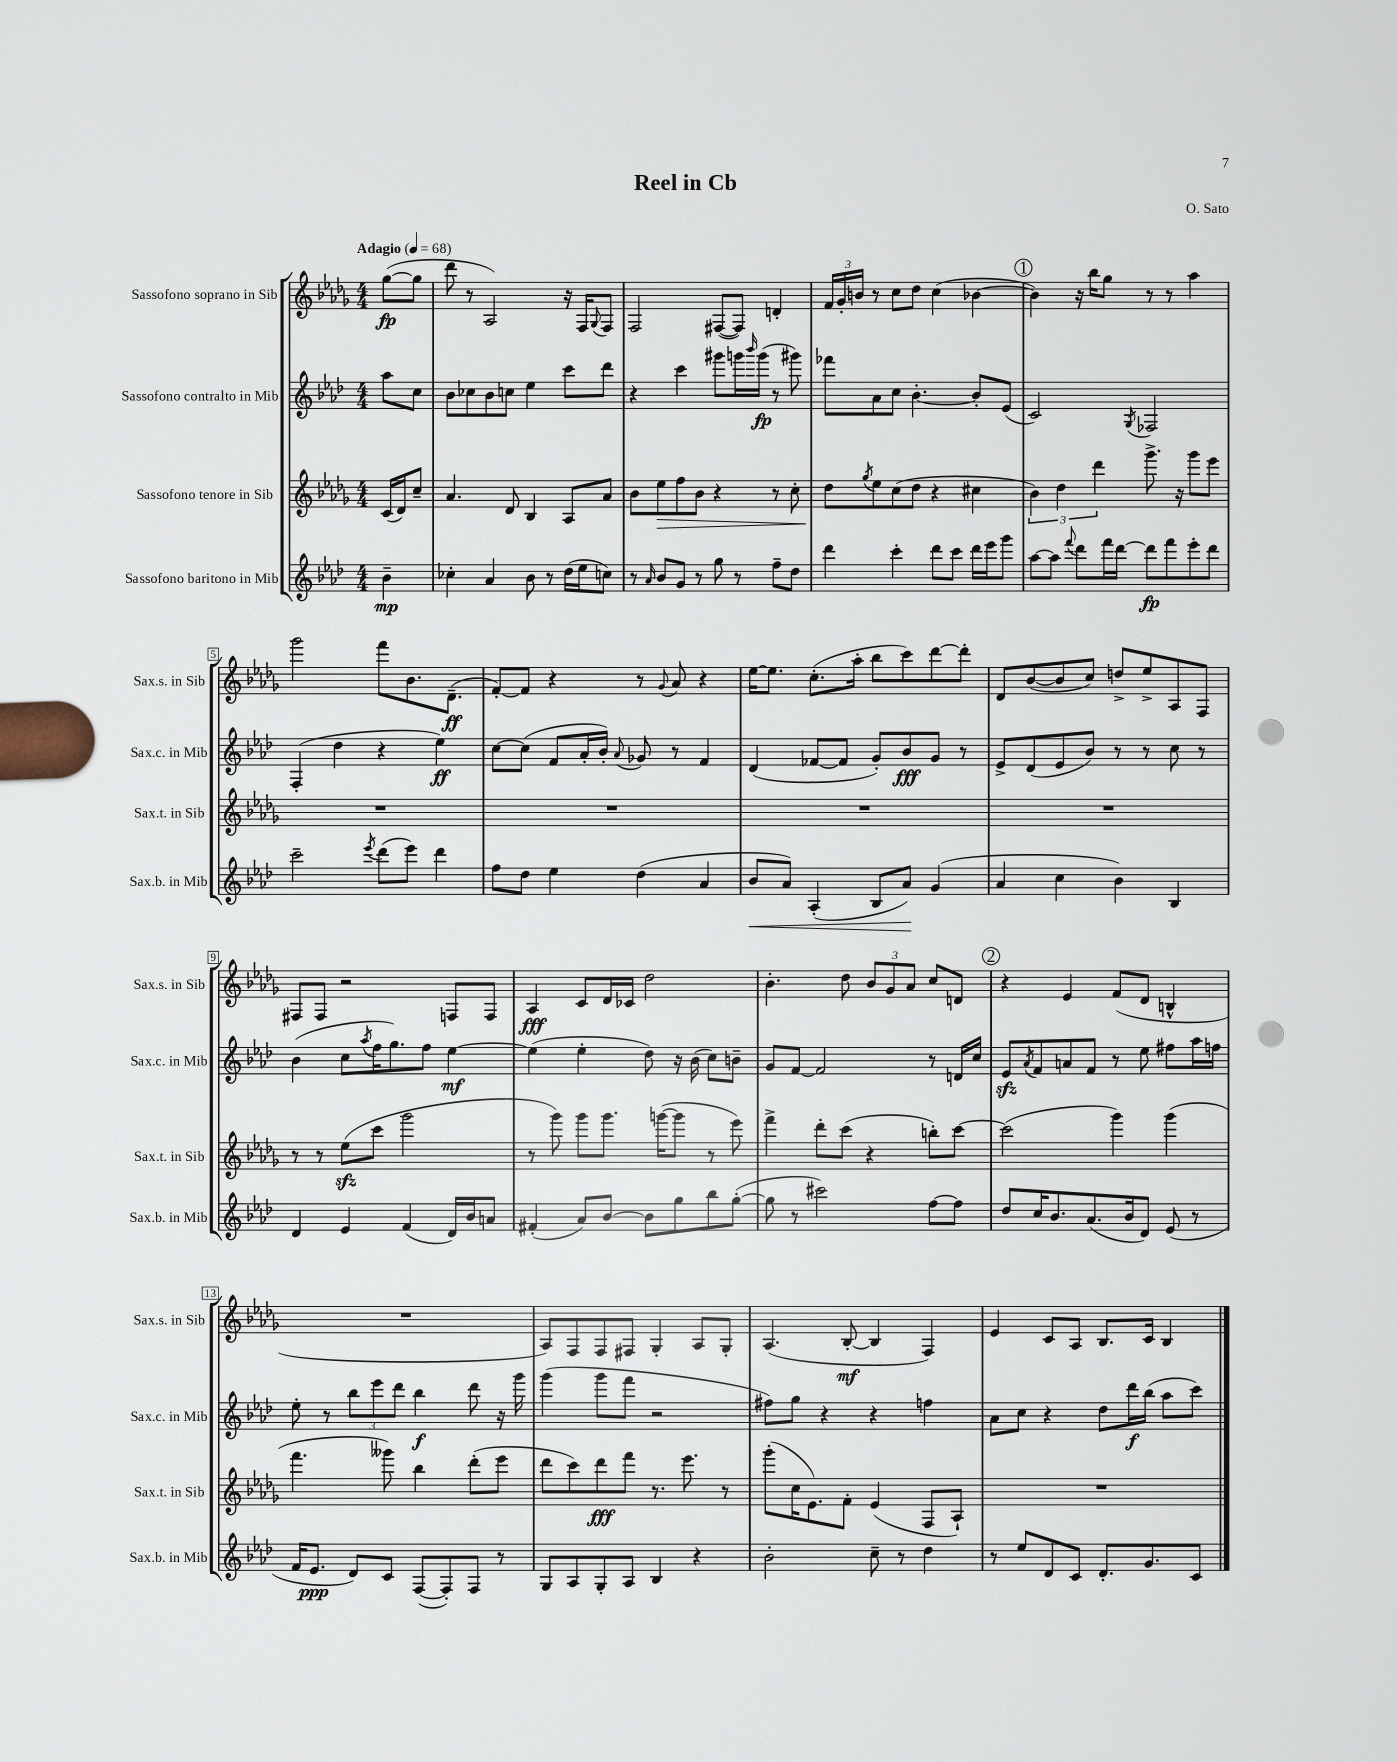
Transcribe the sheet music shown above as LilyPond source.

\header { title = "Reel in Cb" composer = "O. Sato" }
<<
\new StaffGroup <<
\new Staff = "s0" \with { instrumentName = "Sassofono soprano in Sib" shortInstrumentName = "Sax.s. in Sib" } {
    \clef treble \key des \major \numericTimeSignature \time 4/4 \partial 4 \tempo "Adagio" 4 = 68
    ges''8~\fp( ges''8 |
    des'''8 r8 aes2) r16 f16 \appoggiatura { ges8 } f8 |
    f2 fis8~( fis8) d'4-. |
    \tuplet 3/2 { f'16 ges'16-. b'16 } r8 c''8 des''8 c''4( bes'4~ |
    \mark \markup { \circle "1" } bes'4) r16 bes''16 ges''8 r8 r8 aes''4 |
    ges'''2 f'''8 bes'8. des'8.--\ff( |
    f'8~-.) f'8 r4 r8 \appoggiatura { ges'8 } aes'8 r4 |
    ees''16~ ees''8. c''8.-.( aes''16-. bes''8 c'''8) des'''8~ des'''8-. |
    des'8 bes'8~( bes'8 c''8) d''8-> ees''8-> aes8 f8 |
    fis8 fis8 r2 f8 f8 |
    aes4\fff c'8 des'16 ces'16 des''2 |
    bes'4.-. des''8 \tuplet 3/2 { bes'8 ges'8 aes'8 } c''8 d'8 |
    \mark \markup { \circle "2" } r4 ees'4 f'8( des'8 b4-^ |
    R1 |
    aes8) f8 f8 fis8 ges4-. aes8 ges8-. |
    aes4.( bes8~-.\mf bes4 f4) |
    ees'4 c'8 aes8 bes8. c'16 bes4 \bar "|." |
}
\new Staff = "s1" \with { instrumentName = "Sassofono contralto in Mib" shortInstrumentName = "Sax.c. in Mib" } {
    \clef treble \key aes \major \numericTimeSignature \time 4/4 \partial 4
    aes''8 c''8 |
    bes'8 ces''8 bes'8 c''8 ees''4 c'''8 des'''8 |
    r4 c'''4 gis'''8 g'''16 \grace { bes'''16 } g'''16\fp( r8 gis'''8) |
    fes'''8 aes'8 c''8 bes'4.~-. bes'8-. ees'8( |
    \mark \markup { \circle "1" } c'2) \acciaccatura { g8 } fes2 |
    f4-.( des''4 r4 ees''4\ff) |
    c''8~ c''8( f'8 aes'16-. bes'16-.) \appoggiatura { aes'8 } ges'8 r8 f'4 |
    des'4( fes'8~ fes'8 g'8-.) bes'8\fff g'8 r8 |
    ees'8-> des'8( ees'8 bes'8) r8 r8 c''8 r8 |
    bes'4( c''8 \acciaccatura { aes''8 } f''16 g''8.) f''8 ees''4~\mf |
    ees''4( ees''4-. des''8) r16 bes'16( c''8) b'8-- |
    g'8 f'8~ f'2 r8 d'16 c''16 |
    \mark \markup { \circle "2" } ees'8\sfz \acciaccatura { aes'8 } f'8 a'8 f'8 r8 ees''8 fis''8 aes''16 f''16 |
    ees''8-. r8 \tuplet 3/2 { bes''8 ees'''8 des'''8 } bes''4\f des'''8 r16 g'''16 |
    g'''4( g'''8 f'''8 r2 |
    fis''8) g''8 r4 r4 f''4 |
    aes'8 c''8 r4 des''8 des'''16\f bes''16( aes''8 c'''8) \bar "|." |
}
\new Staff = "s2" \with { instrumentName = "Sassofono tenore in Sib" shortInstrumentName = "Sax.t. in Sib" } {
    \clef treble \key des \major \numericTimeSignature \time 4/4 \partial 4
    c'16( des'16) c''8-- |
    aes'4. des'8 bes4 aes8 aes'8 |
    bes'8 ees''8\> f''8 bes'8 r4 r8 c''8-. |
    des''8\! \acciaccatura { ges''8 } ees''8 c''8( des''8 r4 cis''4 |
    \mark \markup { \circle "1" } \tuplet 3/2 { bes'4) des''4 des'''4 } ges'''8.-> r16 ges'''8 ees'''8 |
    R1 |
    R1 |
    R1 |
    R1 |
    r8 r8 ees''8\sfz( c'''8 ges'''2 |
    r8 ges'''8) ges'''8 ges'''8. g'''16~( g'''8 r8 ees'''8) |
    f'''4-> des'''8-. c'''8( r4 b''8-.) c'''8~ |
    \mark \markup { \circle "2" } c'''2( ges'''4) ges'''4( |
    f'''4. geses'''8) bes''4 des'''8-.( ees'''8 |
    des'''8 c'''8) des'''8\fff f'''8 r8. ees'''8. r8 |
    ges'''8-.( c''16 ees'8.) f'8-. ees'4( f8 aes8-!) |
    R1 \bar "|." |
}
\new Staff = "s3" \with { instrumentName = "Sassofono baritono in Mib" shortInstrumentName = "Sax.b. in Mib" } {
    \clef treble \key aes \major \numericTimeSignature \time 4/4 \partial 4
    bes'4--\mp |
    ces''4-. aes'4 bes'8 r8 des''16( ees''16 c''8) |
    r8 \grace { aes'16 } bes'8 g'8 r8 g''8 r8 f''8-- des''8 |
    des'''4 c'''4-. des'''8 c'''8 des'''16 ees'''16 g'''8 |
    \mark \markup { \circle "1" } aes''8~ aes''8 \appoggiatura { f'''8 } des'''8 f'''16 des'''16~ des'''8\fp f'''8 ees'''8-. des'''8 |
    c'''2-- \acciaccatura { ees'''8 } des'''8( ees'''8) des'''4 |
    f''8 des''8 ees''4 des''4( aes'4 |
    bes'8\< aes'8) aes4-.( bes8 aes'8\!) g'4( |
    aes'4 c''4 bes'4) bes4 |
    des'4 ees'4 f'4( des'16) bes'16 a'8 |
    fis'4-.( aes'8) bes'8~ bes'8 g''8 bes''8 g''8~-.( |
    g''8 r8 cis'''2) f''8~ f''8 |
    \mark \markup { \circle "2" } des''8 c''16 bes'8. aes'8.( bes'16 des'8) ees'8( r8 |
    f'16 ees'8.\ppp des'8) c'8 f8~( f8-.) f8 r8 |
    g8 aes8 g8-. aes8 bes4 r4 |
    bes'2-. c''8-- r8 des''4 |
    r8 ees''8 des'8 c'8 des'8.-. g'8. c'8 \bar "|." |
}
>>
>>
\layout { \context { \Score \override BarNumber.stencil = #(make-stencil-boxer 0.1 0.3 ly:text-interface::print) } }
